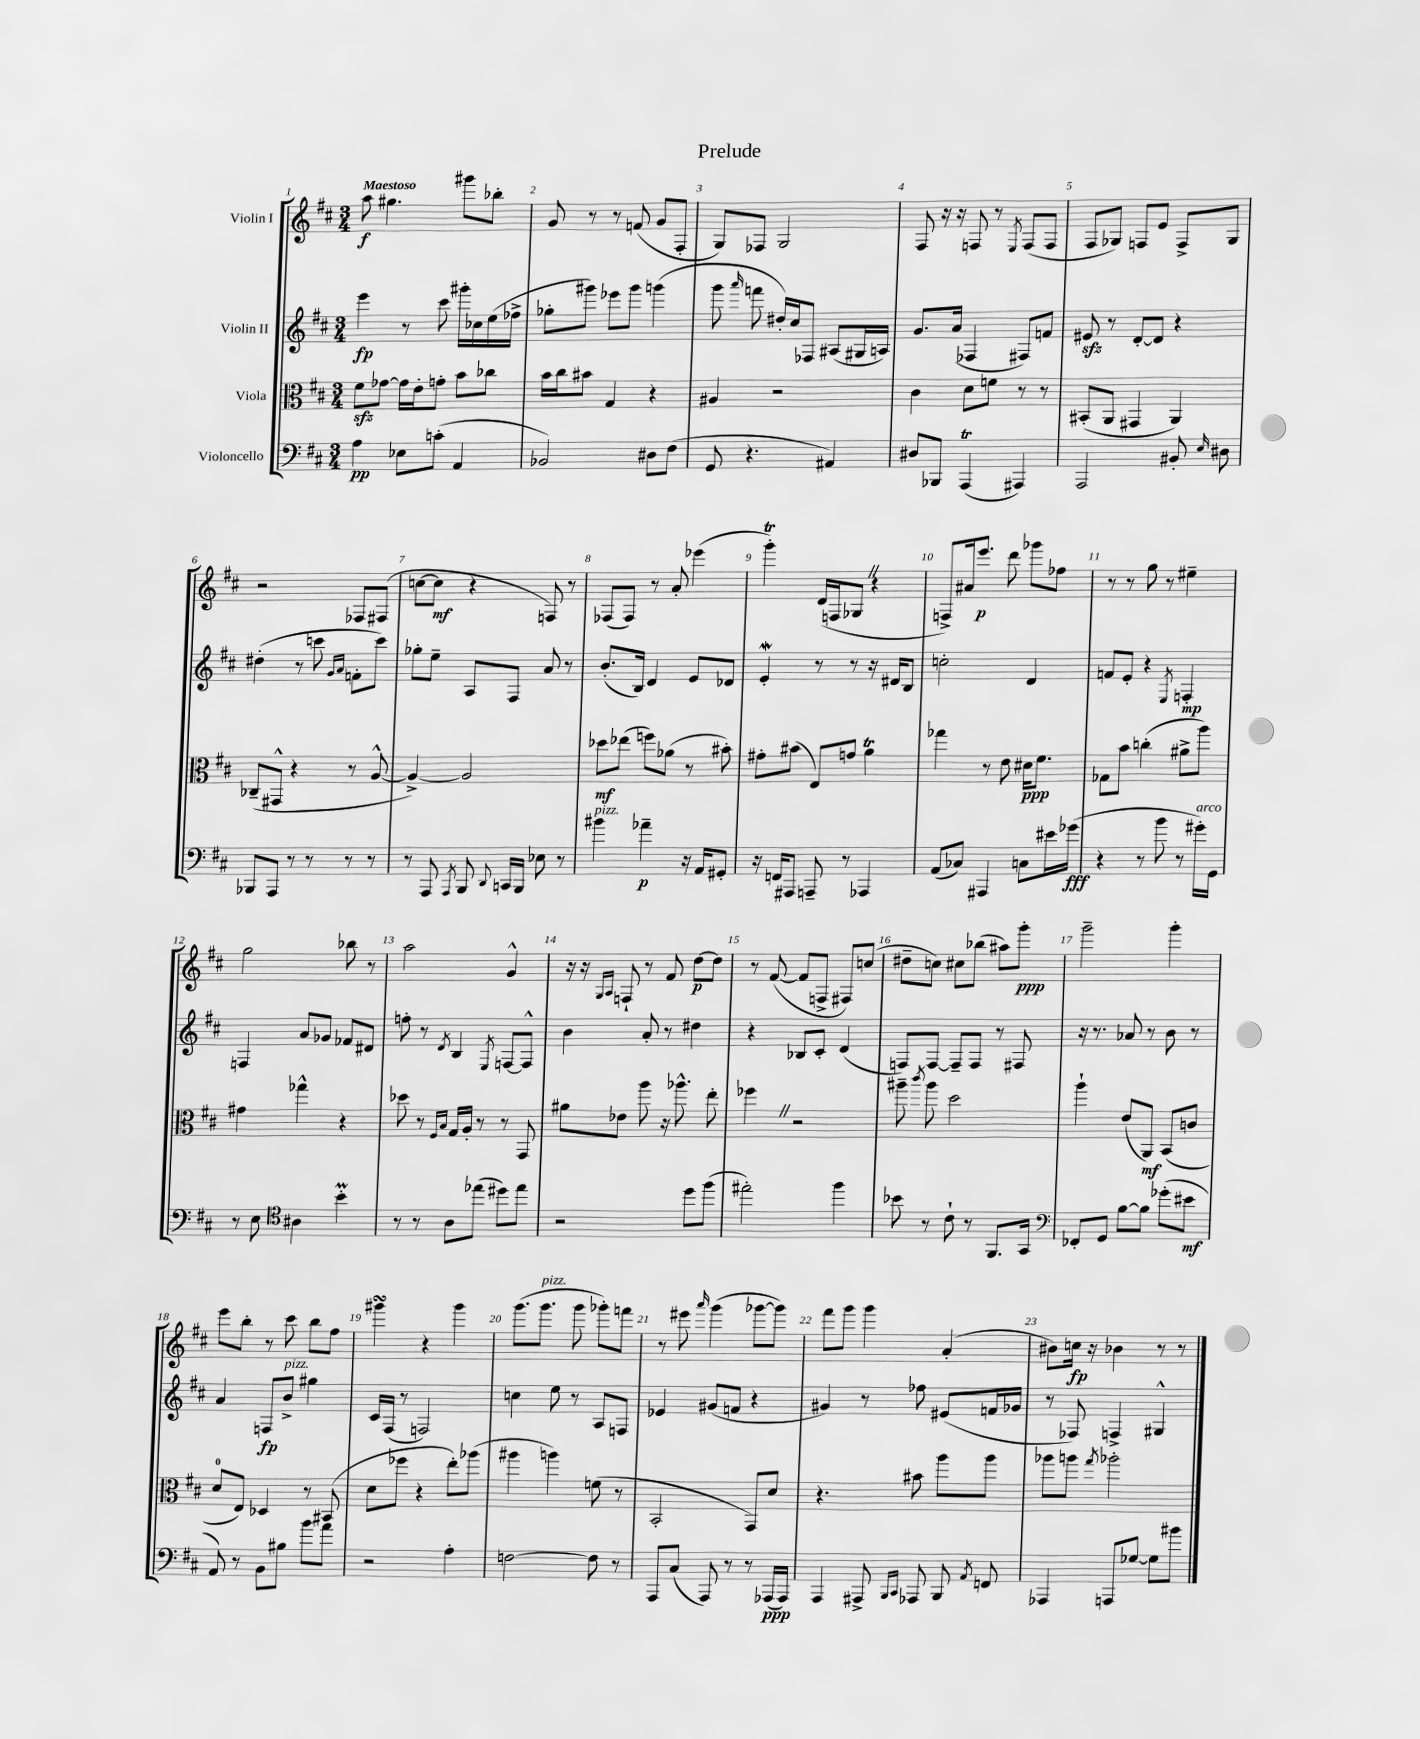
\header { title = "Prelude" }
<<
\new StaffGroup <<
\new Staff = "s0" \with { instrumentName = "Violin I" } {
    \clef treble \key d \major \numericTimeSignature \time 3/4 \tempo "Maestoso"
    \autoBeamOff a''8\f gis''4. gis'''8[ bes''8]-. |
    g'8 r8 r8 f'8( g'8[ fis8]-. |
    g8[) fes8] g2 |
    fis8 r16 r16 f8 r8 \acciaccatura { e8 } f8[( f8] |
    fis8[ ges8]) f8[ e'8] f8[-> ges8] |
    r2 fes8[ fis8]( |
    c''8[~ c''8]\mf r4 f8) r8 |
    fes8[( fes8]) r8 a'8-. ees'''4( |
    g'''4-.\trill) d'16[( f16 ges8] \once \override BreathingSign.text = \markup { \musicglyph "scripts.caesura.straight" } \breathe r4 |
    f8[->) ais'16 e'''8.]\p d'''8 ges'''8[ fes''8] |
    r8 r8 g''8 r8 eis''4-- |
    g''2 bes''8 r8 |
    a''2 g'4-^ |
    r16 r16 \grace { g16[ a16] } f8-! r8 fis'8 d''8[~\p d''8] |
    r8 fis'8~( fis'8[ f8]-> fis8[) c''8]( |
    dis''8[-- c''8]) cis''8[ bes''8]( ais''8[) g'''8]-.\ppp |
    g'''2-- g'''4-. |
    e'''8[ b''8]-. r8 cis'''8 b''8[ fis''8] |
    gis'''4\turn r4 gis'''4 |
    g'''8.[( g'''8.]^\markup { \italic "pizz." } g'''8 ges'''8[-.) f'''8] |
    r8 eis'''8 \grace { a'''16 } g'''4( ges'''8[~ ges'''8]) |
    fis'''8[ g'''8] g'''4 a'4-.( |
    bis'8[) c''16]\fp r16 bes'4 r8 r8 \bar "|." |
}
\new Staff = "s1" \with { instrumentName = "Violin II" } {
    \clef treble \key d \major \numericTimeSignature \time 3/4
    \autoBeamOff e'''4\fp r8 cis'''8 gis'''16[-. ces''16 e''16( fes''16]-> |
    ges''8[-. gis'''8]) ees'''8[ gis'''8] g'''4( |
    g'''8 \grace { a'''16 } f'''8 dis''16[-.) cis''16 fes8] ais8[( gis16 a16]) |
    g'8.[ a'16]( fes4 fis8[) f'8] |
    eis'8\sfz r8 d'8[~-. d'8] r4 |
    dis''4-.( r8 c'''8 \grace { g'16[ a'16] } f'8[-. c'''8]) |
    ges''8[-. e''8]-- a8[ fis8] a'8 r8 |
    b'8.[-.( b16]) d'4 e'8[ des'8] |
    e'4-.\mordent r8 r8 r16 dis'16[ b8] |
    c''2-. d'4 |
    f'8[ e'8]-. r4 \acciaccatura { e8 } f4-.\mp |
    f4 a'8[ ges'8] fes'8[ dis'8] |
    f''8-. r8 \acciaccatura { d'8 } b4 \acciaccatura { e8 } f8[~ f8]-^ |
    b'4 a'8-. r8 dis''4 |
    r4 bes8[ cis'8]-. d'4( |
    f8[) f8]~ f8[-- f8] r8 fis8 |
    r16 r8. aes'8 r8 b'8 r8 |
    a'4 f8[\fp b'8]->^\markup { \italic "pizz." } gis''4 |
    cis'16[ fis16]( r8 f2) |
    c''4 e''8 r8 a8[ f8] |
    ees'4 gis'8[( f'8] r4 |
    gis'4) r8 fes''8 eis'8[( f'16 ges'16] |
    r8 fes8) f4-> gis4-^ \bar "|." |
}
\new Staff = "s2" \with { instrumentName = "Viola" } {
    \clef alto \key d \major \numericTimeSignature \time 3/4
    \autoBeamOff fis'8[\sfz ges'8]~ ges'16[ e'16-. g'8]-. b'8[ ces''8] |
    b'16[ cis''16 bis'8] g4 r4 |
    ais4 r2 |
    cis'4 d'8[ f'8] r8 r8 |
    bis,8[-.( a,8] gis,4 a,4) |
    ces8[--( gis,8]-^ r4 r8 a8~-^ |
    a4~->) a2 |
    des''8[\mf ees''8]( f''8[) aes'8]( r8 bis'8-.) |
    gis'8[-. bis'8]( e8[) g'8] a'4\trill |
    ges''4 r8 e'8 dis'16[\ppp fis'8.] |
    ges8[ b'8] c''4-.( ais'8[-> a''8]) |
    gis'4 ges''4-^ r4 |
    des''8 r8 \grace { fis16[ b16] } g16[ a16]-. r8 r8 g,8 |
    ais'8[ ees'8] a''8 r16 aes''8.-^ e''8-. |
    fes''4 \once \override BreathingSign.text = \markup { \musicglyph "scripts.caesura.straight" } \breathe r2 |
    ais''8-- \acciaccatura { cis'''8 } ais''8 d''2 |
    a''4-! e'8[( a,8]\mf) b,8[( c'8] |
    d'8[-0 e8]) des4 r8 bis,8( |
    d'8[ fes''8] r4 e''8[-.) aes''8]( |
    ais''4 a''4) f'8( r8 |
    b,2-. g,8[) d'8] |
    r4. bis'8 a''8[ a''8] |
    aes''8[ a''8] \acciaccatura { g''8 } aes''2-. \bar "|." |
}
\new Staff = "s3" \with { instrumentName = "Violoncello" } {
    \clef bass \key d \major \numericTimeSignature \time 3/4
    \autoBeamOff a4\pp ees8[ c'8]-.( a,4 |
    bes,2) dis8[ fis8]( |
    g,8 r4. ais,4) |
    dis8[ bes,,8] a,,4\trill( ais,,4) |
    a,,2 bis,8-. \grace { e16 } dis8 |
    bes,,8[ a,,8] r8 r8 r8 r8 |
    r8 a,,8 \acciaccatura { a,,8 } b,,8 \appoggiatura { d,8 } c,16[ b,,16] ees8 r8 |
    bis'4^\markup { \italic "pizz." } aes'4--\p r16 a,16[ gis,8]-. |
    r16 f,16[ ais,,8] a,,8-- r8 aes,,4 |
    a,8[( ces8]) ais,,4 c8[ eis'16 ges'16]\fff( |
    r4 r8 b'8 r8 gis'16[-.^\markup { \italic "arco" }) g,16] |
    r8 e8 \clef tenor ais4 b'4-.\prall |
    r8 r8 a8[ ees''8]( dis''8[) ees''8] |
    r2 d''8[ fis''8]( |
    eis''2-.) fis''4 |
    bes'8 r8 cis'8-! r8 fis,8.[ g,16] |
    \clef bass fes,8[-. g,8] b8[~ b8] ges'8[-.( eis'8]\mf |
    a,8) r8 b,8[ bis8] b'8[ a'8] |
    r2 a4-. |
    f2~ f8 r8 |
    a,,8[ cis8]( a,,8) r8 r8 aes,,16[\ppp( aes,,16]) |
    a,,4 ais,,8-> \grace { b,,16[ cis,16] } aes,,8 b,,8 \acciaccatura { a,8 } f,8 |
    aes,,4 a,,8[ ges8]~ ges8[ bis'8] \bar "|." |
}
>>
>>
\layout { \context { \Score \override BarNumber.break-visibility = ##(#f #t #t) barNumberVisibility = #all-bar-numbers-visible } }
